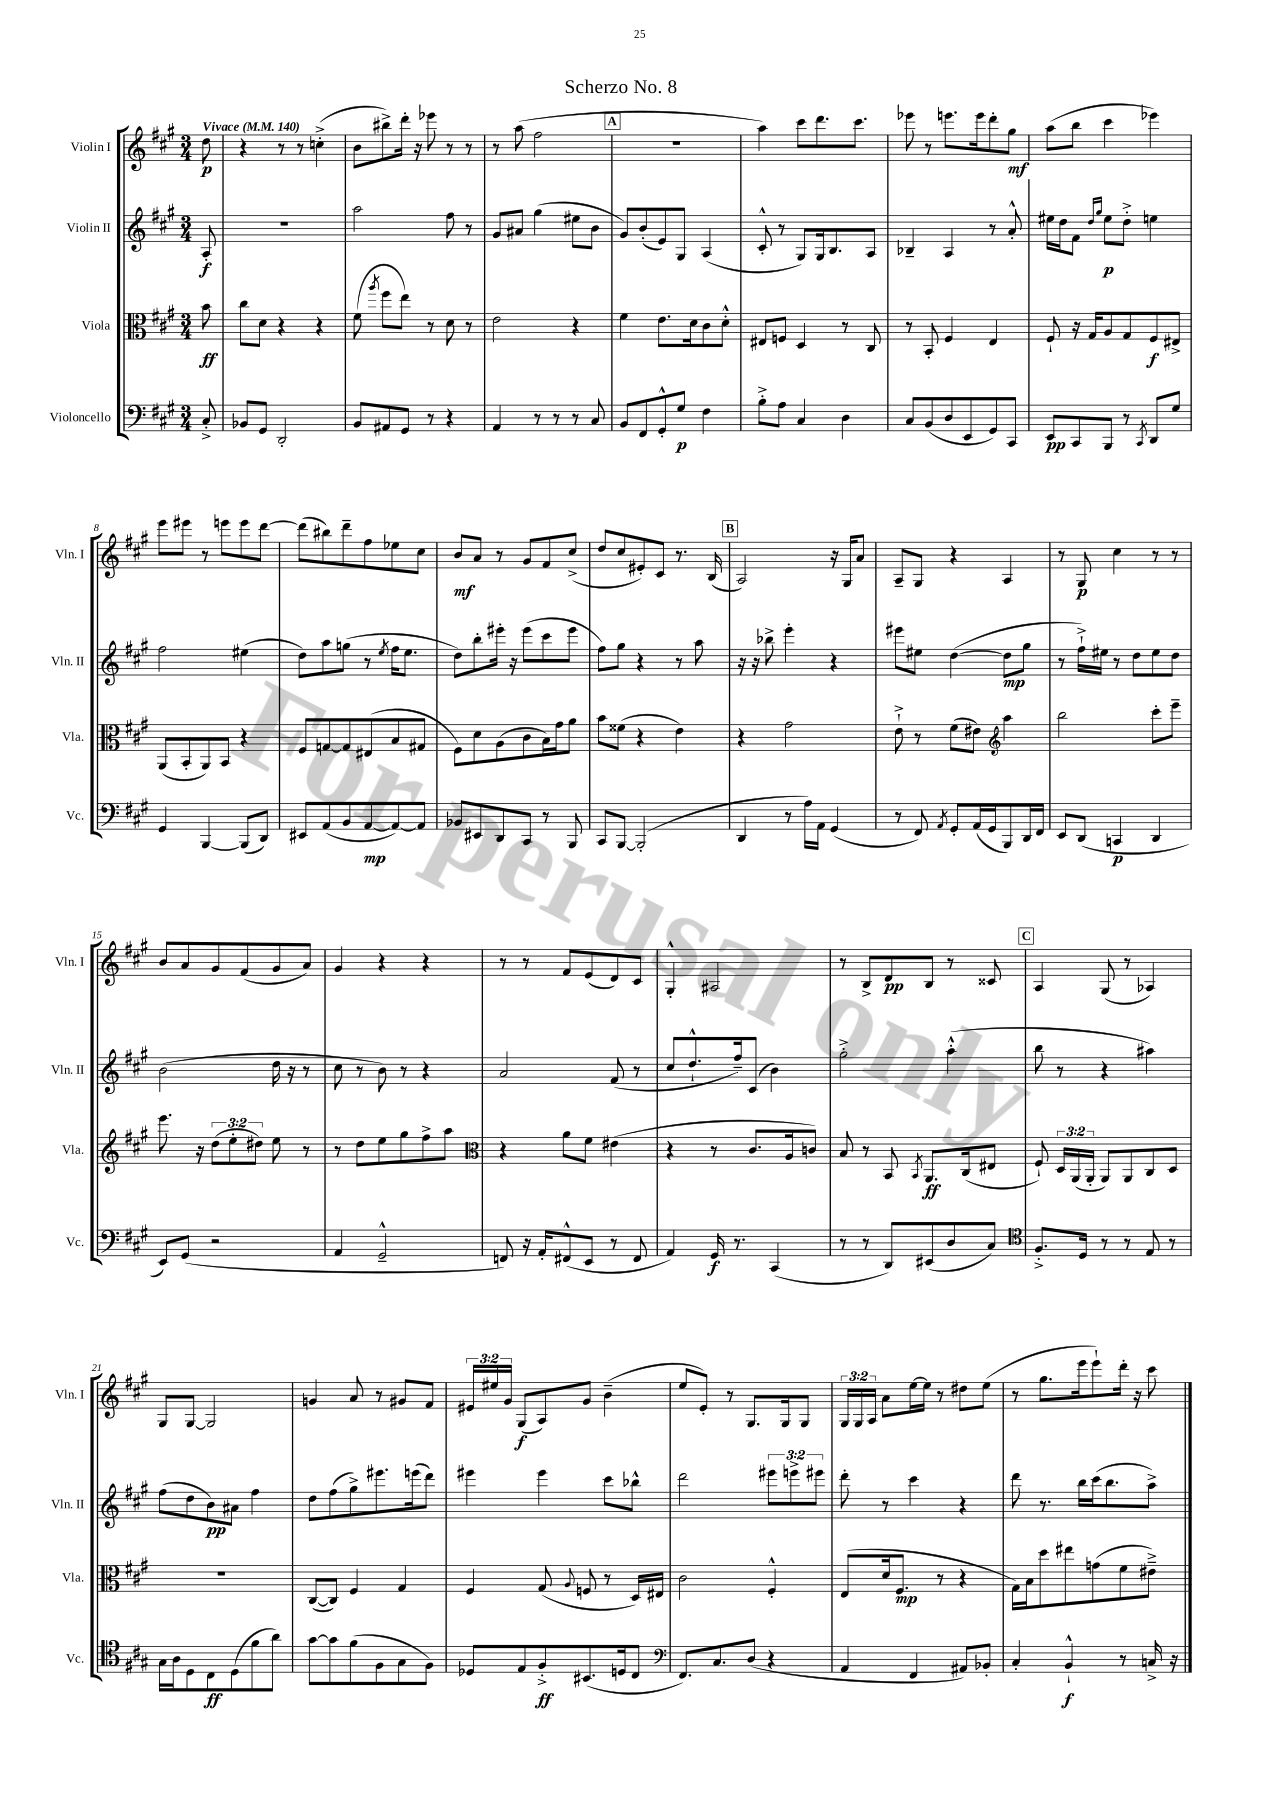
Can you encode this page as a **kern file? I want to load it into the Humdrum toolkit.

**kern	**kern	**kern	**kern
*staff4	*staff3	*staff2	*staff1
*clefF4	*clefC3	*clefG2	*clefG2
*k[f#c#g#]	*k[f#c#g#]	*k[f#c#g#]	*k[f#c#g#]
*M3/4	*M3/4	*M3/4	*M3/4
*MM140	*MM140	*MM140	*MM140
8C#'^	8b	8A'	8dd
=	=	=	=
8BB-	8cc#	2.r	4r
8GG#	8d	.	.
2DD'	4r	.	8r
.	.	.	8r
.	4r	.	(4cc'^
=	=	=	=
8BB	(8f#	2aa	8b
.	8qaa	.	.
8AA#	8ff#	.	8bb#^)
8GG#	8ee)	.	16ddd'
.	.	.	16r
8r	8r	.	8eee-
4r	8d	8ff#	8r
.	8r	8r	8r
=	=	=	=
4AA	2e	8g#	8r
.	.	8a#	(8aa
8r	.	(4gg#	2ff#
8r	.	.	.
8r	4r	8ee#	.
8C#	.	8b	.
=	=	=	=
8BB	4f#	8g#)	2.r
8FF#	.	(8b'	.
8GG#'^^	8.e	8e)	.
8G#	.	8G#	.
.	16d	.	.
4F#	8c#	(4A	.
.	8d'^^	.	.
=	=	=	=
8B'^	8E#	8c#'^^	4aa)
8A	8F	8r	.
4C#	4D	8G#)	8ccc#
.	.	16G#	8.ddd
.	.	8.B	.
4D	8r	.	.
.	.	.	8.ccc#
.	8C#	8A	.
=	=	=	=
8C#	8r	4B-~	8eee-
(8BB	8BB'	.	8r
8D	4F#	4A	8.eee
8EE	.	.	.
.	.	.	16eee
8GG#)	4E	8r	8ddd'
8CC#	.	8a'^^	8gg#
=	=	=	=
8EE	8F#`	16ee#	(8aa
.	.	16dd	.
8CC#	16r	8f#	8bb
.	16G#	.	.
.	.	16qqdd	.
.	.	16qqgg#	.
8BBB	8A	8ee#	4ccc#
8r	8G#	8dd'^	.
8qCC#	.	.	.
8DD	8F#	4ee	4eee-)
8G#	8E#^	.	.
=	=	=	=
4GG#	(8AA	2ff#	8eee
.	8BB'	.	8eee#
[4BBB	8AA)	.	8r
.	8BB	.	8eee
(8BBB]	4r	(4ee#	8eee
8DD)	.	.	[8ddd
=	=	=	=
8EE#	8F#	8dd)	(8ddd]
(8AA	[8G	8aa	8bb#)
8BB	8G]	(8gg	8ddd~
[8AA	(8E#	8r	8ff#
.	.	8qee	.
8AA_)	8B	16ff#	8ee-
.	.	8.ee	.
8AA]	8G#	.	8cc#
=	=	=	=
8BB-	8F#)	8dd)	8b
8EE#	8d	8bb'	8a
8DD	(8A	16eee#'	8r
.	.	16r	.
8CC#	8c#	(8eee#	8g#
8r	16B)	8ccc#	8f#
.	16g#	.	.
8BBB	8a	8eee#	(8cc#^
=	=	=	=
8CC#	8b	8ff#)	8dd
[8BBB	(8f##	8gg#	8cc#
(2BBB']	4r	4r	8e#')
.	.	.	8c#
.	4e)	8r	8.r
.	.	8aa	.
.	.	.	(16B
=	=	=	=
4DD	4r	16r	2A)
.	.	16r	.
.	.	8bb-^	.
8r	2g#	4eee'	.
16A)	.	.	.
16AA	.	.	.
(4GG#	.	4r	16r
.	.	.	16G#
.	.	.	8a
=	=	=	=
8r	8e`^	8eee#	8A~
8FF#)	8r	8ee#	8G#
8qAA	.	.	.
8GG#'	(8f#	([4dd	4r
(16AA	8e#)	.	.
16GG#	.	.	.
*	*clefG2	*	*
8BBB)	4aa	8dd]	4A
16DD	.	8gg#	.
16FF#	.	.	.
=	=	=	=
8EE	2bb	8r	8r
(8DD	.	16ff#`^)	8G#
.	.	16ee#	.
4CC	.	8r	4cc#
.	.	8dd	.
4DD	8ccc#'	8ee#	8r
.	8eee~	8dd	8r
=	=	=	=
8EE)	8.eee	(2b	8b
(8GG#	.	.	8a
.	16r	.	.
2r	(12dd	.	8g#
.	12ee'	.	.
.	.	.	(8f#
.	12dd#)	.	.
.	8ee	16dd	8g#
.	.	16r	.
.	8r	8r	8a)
=	=	=	=
4AA	8r	8cc#	4g#
.	8dd	8r	.
2GG#~^^	8ee	8b)	4r
.	8gg#	8r	.
.	8ff#^	4r	4r
.	8aa	.	.
=	=	=	=
*	*clefC3	*	*
8FF)	4r	2a	8r
16r	.	.	8r
16AA'	.	.	.
(8FF#^^	8a	.	8f#
8EE	8f#	.	(8e
8r	(4e#	(8f#	8d)
8FF#	.	8r	8c#
=	=	=	=
4AA)	4r	8cc#	4G#'^^
.	.	8.dd`^^	.
16GG#	8r	.	2A#
8.r	.	16ff#~)	.
.	8.c#	(8c#	.
(4CC#	.	4b)	.
.	16A	.	.
.	8c)	.	.
=	=	=	=
8r	8B	2gg#'^	8r
8r	8r	.	8B^
8DD)	8BB	.	8d
.	8qBB	.	.
(8EE#	8.AA	.	8B
8D	.	(4aa'^^	8r
.	(16C#	.	.
8C#)	8E#	.	8c##
=	=	=	=
*clefC4	*	*	*
8.F#'^	8F#`)	8bb	4A
.	24D	8r	.
.	(24AA	.	.
16D	.	.	.
.	24AA'	.	.
8r	8AA)	4r	(8G#
8r	8AA	.	8r
8E	8C#	4aa#)	4A-)
8r	8D	.	.
=	=	=	=
16G#	2.r	(8ff#	8G#
16A	.	.	.
8D	.	8dd	[8G#
8C#	.	8b)	2G#]
(8D	.	8a#	.
8f#	.	4ff#	.
8a)	.	.	.
=	=	=	=
[8g#	([8C#	8dd	4g
8g#]	8C#])	(8ff#	.
(8f#	4F#	8gg#^)	8a
8F#	.	8.eee#	8r
8G#	4G#	.	8g#
.	.	(16eee	.
8F#)	.	8ddd)	8f#
=	=	=	=
8D-	4F#	4eee#	24e#
.	.	.	24ee#
.	.	.	24g#
8E	.	.	(8G#
8F#'^	(8G#	4eee#	8A)
.	8qqA	.	.
(8.BB#	8F	.	8g#
.	8r	8ccc#	(4b~
16D	.	.	.
8C#	16D)	8bb-^^	.
.	16E#	.	.
=	=	=	=
*clefF4	*	*	*
8.FF#)	2c#	2ddd	8ee
.	.	.	8e')
8.C#	.	.	.
.	.	.	8r
(8D	.	.	8.G#
4r	4F#'^^	12eee#	.
.	.	.	16G#
.	.	12eee^	.
.	.	.	8G#
.	.	12eee#	.
=	=	=	=
4AA	(8E	8ddd'	24G#
.	.	.	24G#
.	.	.	24A
.	16d	8r	8a
.	8.F#	.	.
4FF#	.	4ccc#	[16ee
.	.	.	16ee]
.	8r	.	8r
8AA#)	4r	4r	8dd#
8BB-'	.	.	(8ee
=	=	=	=
4C#'	16G#)	8ddd	8r
.	16B	.	.
.	8dd	8.r	8.gg#
4BB`^^	8ee#	.	.
.	.	16bb	16eee
.	(8g	(16ccc#	8eee`)
.	.	8.bb	.
8r	8f#	.	16ddd'
.	.	.	16r
16C^	8e#~^)	8aa^)	8ccc#
16r	.	.	.
==	==	==	==
*-	*-	*-	*-
